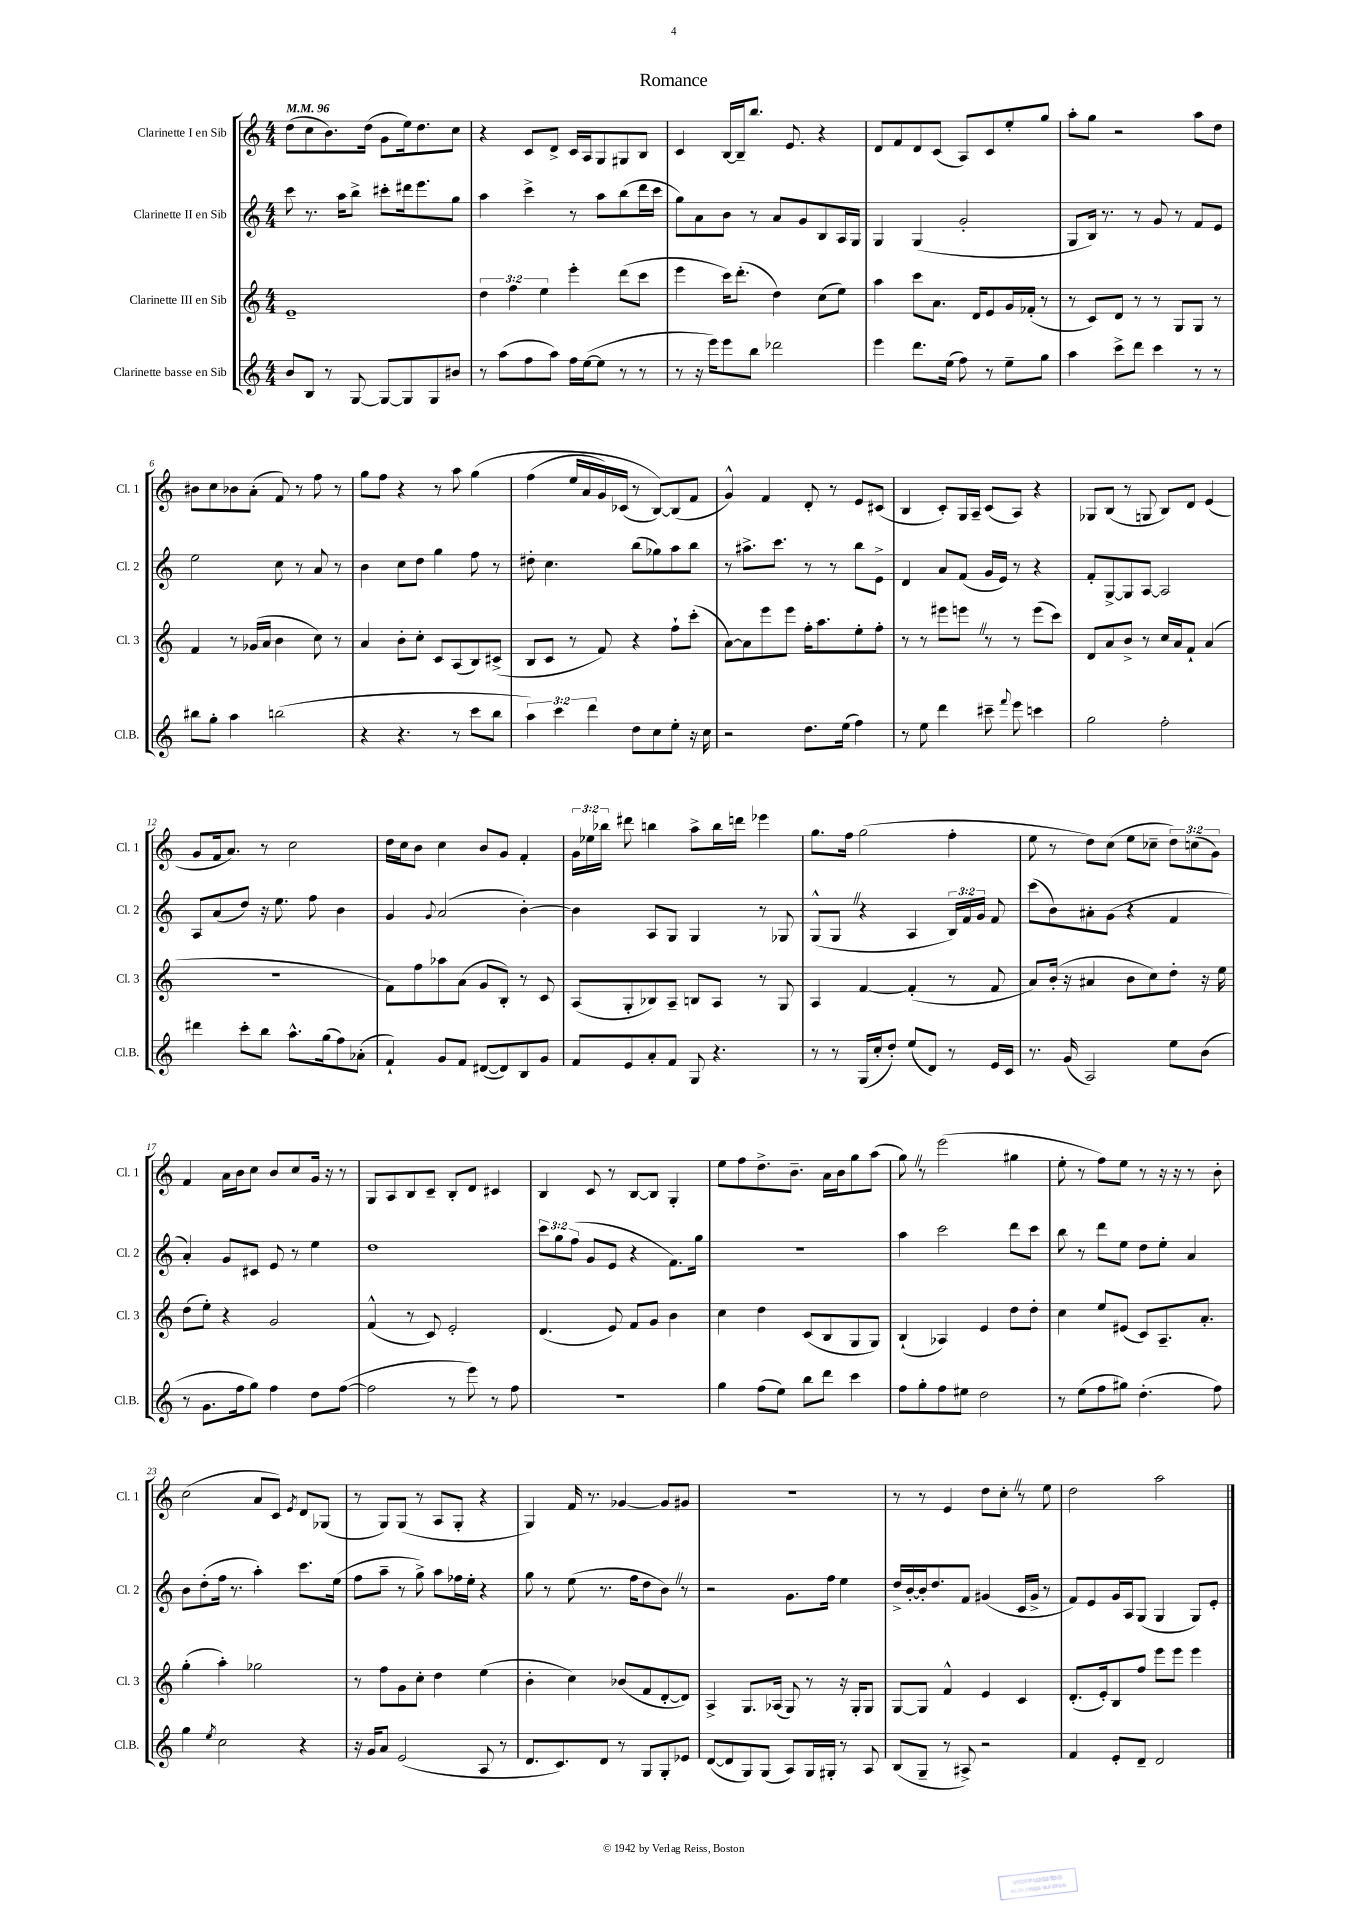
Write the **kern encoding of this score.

**kern	**kern	**kern	**kern
*part4	*part3	*part2	*part1
*staff4	*staff3	*staff2	*staff1
*I"Clarinette basse en Sib	*I"Clarinette III en Sib	*I"Clarinette II en Sib	*I"Clarinette I en Sib
*I'Cl.B.	*I'Cl. 3	*I'Cl. 2	*I'Cl. 1
*clefG2	*clefG2	*clefG2	*clefG2
*k[]	*k[]	*k[]	*k[]
*M4/4	*M4/4	*M4/4	*M4/4
*MM96	*MM96	*MM96	*MM96
=1	=1	=1	=1
8b/L	1e~	8ccc\	(8dd\L
8B/J	.	8.r	8cc\
8r	.	.	8.b\)
.	.	16aa\KL	.
[8G/	.	8bb^\J	.
.	.	.	(16dd\Jk
8G/L_	.	8ccc#X'\L	8g\L
8G/]	.	16ddd#X\k	16ee\k)
.	.	8.eee\	8.dd\
8G/	.	.	.
8b#X/J	.	8gg\J	8cc\J
=2	=2	=2	=2
8r	6dd\	4aa\	4r
(8aa\L	.	.	.
.	6ff\	.	.
8ff\	.	4ccc^\	8c/L
.	6ee\	.	.
8aa\J)	.	.	8d^/J
16ff\LL	4eee'\	8r	16c/LL
([16ee\J	.	.	16A/J
8ee\J]	.	8aa\L	8G/
8r	(8ddd\L	(8bb\	8G#X/
8r	8ccc\J	16ddd\L	8B/J
.	.	16ccc\JJ	.
=3	=3	=3	=3
8r	4eee\	8gg\L)	4c/
16r	.	8a\	.
16eee\KL)	.	.	.
8eee\	16ccc\KL)	8b\J	[16B/LL
.	(8.ddd'\J	.	16B~/J]
8bb\J	.	8r	8.bb/J
2ddd-X\	4dd\)	8a/L	.
.	.	.	8.e/
.	.	8g/	.
.	(8cc\L	8B/	4r
.	8ee\J)	16A/L	.
.	.	16G/JJ	.
=4	=4	=4	=4
4eee\	4aa\	4G/	8d/L
.	.	.	8f/
8.ddd\L	8ccc\L	(4G/	8d/
.	8.a\J	.	(8c/J
(16ee\Jk	.	.	.
8ff\)	.	2g'/	8A/L)
.	16d/KL	.	.
8r	8e/	.	8c/
8ee~\L	16g/L	.	8ee'/
.	(16f-X'/JJ	.	.
8gg\J	8r	.	8gg/J
=5	=5	=5	=5
4aa\	8r	8G/L	8aa'\L
.	8c/L)	16B/Jk)	8gg\J
.	.	8.r	.
8ccc^\L	8d/J	.	2r
8ddd\J	8r	8r	.
4ccc\	8r	8g/	.
.	8G/L	8r	.
8r	8G/J	8f/L	8aa\L
8r	8r	8e/J	8dd\J
!!LO:LB:g=z
=6	=6	=6	=6
8bb#X\L	4f/	2ee\	8b#X\L
8gg'\J	.	.	8cc\
4aa\	8r	.	8b-X\
.	(16g-X/LL	.	(8a'\J
.	16a/JJ	.	.
(2bbn\	4b\	8cc\	8f/)
.	.	8r	8r
.	8cc\)	8a/	8ff\
.	8r	8r	8r
=7	=7	=7	=7
4r	4a/	4b\	8gg\L
.	.	.	8ff\J
4.r	8b'\L	8cc\L	4r
.	8cc'\J	8dd\J	.
.	8c/L	4gg\	8r
8r	(8A/	.	8aa\
8ccc\L	8B/)	8ff\	(4gg\
8bb\J	(8c#X^/J	8r	.
=8	=8	=8	=8
6aa\)	8B/L	8dd#X'\	(4ff\
.	8c/J	4.cc\	.
6ccc\	.	.	.
.	8r	.	16ee/LL
.	.	.	16a/
6ddd\	.	.	.
.	8f/)	.	16g/)
.	.	.	(16c-X/JJ
8dd\L	4r	(8bb\L	8r
8cc\	.	8gg-X\)	[8B/L))
8ee'\J	8ff`\L	8aa\	(8B/]
16r	(8ccc'\J	8bb\J	8f/J
16cc\	.	.	.
=9	=9	=9	=9
2r	[8a\L)	8r	4g^^/)
.	8a\]	8.aa#X^\L	.
.	8eee\	.	4f/
.	.	8.ccc\J	.
.	8eee\J	.	.
8.dd\L	16ff'\KL	8r	8d'/
.	8.aa\	.	.
.	.	8r	8r
(16ee\Jk	.	.	.
4ff\)	8ee'\	8bb\L	8e/L
.	8ff'\J	8e^\J	(8c#X/J
=10	=10	=10	=10
8r	8r	4d/	4B/
8ee\	8r	.	.
4ddd\	8eee#X\L	8a/L	8c'/L)
.	8eeenZ\J	(8f/J	16G/L
.	.	.	16A~/JJ
8ccc#X~\	8r	16g/LL	(8c/L
.	.	16e/JJ)	.
8qqfff/	.	.	.
8eee\	8r	8r	8A/J)
4cccn\	(8eee\L	4r	4r
.	8ccc\J)	.	.
=11	=11	=11	=11
2gg\	8d/L	8f'/L	8G-X/L
.	8a/	[8G^/	(8B/J
.	8b^/J	8G/]	8r
.	8r	[8A/J	8Gn/
2ff'\	16cc/LL	2A/]	8B/L)
.	16a/J	.	.
.	8f`/J	.	8d/J
.	(4a/	.	(4e/
!!LO:LB:g=z
=12	=12	=12	=12
4ddd#X\	1r	8A/L	8g/L
.	.	(8a/	16f/k
.	.	.	8.a/J)
8ccc'\L	.	8dd/J)	.
8bb\J	.	16r	8r
.	.	8.ee\	.
8.aa^^\L	.	.	2cc\
.	.	8ff\	.
(16gg\k	.	.	.
8ff\)	.	4b\	.
(8a-X'\J	.	.	.
=13	=13	=13	=13
4f`/)	8f\L)	4g/	16dd\LL
.	.	.	16cc\J
.	8ff\	.	8b\J
.	.	8qqg/	.
8g/L	8aa-X\	(2a/	4cc\
8f/J	(8a\J	.	.
([8d#X/L	8g/L	.	8b/L
8d#/])	8B'/J)	.	8g/J
8B/	8r	[4b'\)	4f'/
8g/J	8c/	.	.
=14	=14	=14	=14
8f/L	(8A/L	4b\]	24g\LL
.	.	.	24ee-X\
.	.	.	24bb-X\JJ
8e/	8G'/	.	8ddd#X\
8a'/	8B-X/)	8A/L	4bbn\
8f/J	8A~/J	8G/J	.
8G/	8Bn/L	4G/	8aa^\L
4.r	8A/J	.	16bb\L
.	.	.	16dddn\JJ
.	8r	8r	4eee-X\
.	8G/	8G-X/	.
=15	=15	=15	=15
8r	4A/	(8G^^/L	8.gg\L
8r	.	8GZ/J	.
.	.	.	16ff\Jk
(16G/LL	[4f/	4r	(2gg\
16cc'/J	.	.	.
8dd'/J)	.	.	.
(8ee/L	(4f'/]	4A/	.
8d/J)	.	.	.
8r	8r	24B/LL)	4ff'\
.	.	24f/	.
.	.	24g/JJ	.
16e/LL	8f/	8f/	.
16c/JJ	.	.	.
=16	=16	=16	=16
8.r	8a/L)	(8ccc\L	8ee\
.	(16b'/Jk	8b\)	8r
(16g/	16r	.	.
2A/)	4a#X/	8a#X'\	8dd\L)
.	.	(8g\J	(8cc\J
.	8b\L	4r	8ee\L
.	8cc\)	.	8cc-X~\J
8ee\L	8dd'\J	4f/	12dd\L)
.	.	.	(12ccn\
(8b\J	16r	.	.
.	.	.	12g\J)
.	16ee\	.	.
!!LO:LB:g=z
=17	=17	=17	=17
8r	(8dd\L	4a'/)	4f/
8.g\L	8ee'\J)	.	.
.	4r	8g/L	16a\LL
16ff\k	.	.	16b\J
8gg\J)	.	8c#X/J	8cc\J
4ff\	2g/	8e/	8b/L
.	.	8r	8cc/
8dd\L	.	4ee\	16g/Jk
.	.	.	16r
([8ff\J	.	.	8r
=18	=18	=18	=18
2ff\]	(4f^^/	1dd	8G/L
.	.	.	8A/
.	8r	.	8B/
.	8c/)	.	8c~/J
8r	2e'/	.	8B'/L
8eee\)	.	.	8d/J
8r	.	.	4c#X/
8ff\	.	.	.
=19	=19	=19	=19
1r	(4.d/	12ccc\L	4B/
.	.	12gg\	.
.	.	(12ff\J	.
.	.	8g/L	8c/
.	8e/)	8e/J	8r
.	8f/L	4r	[8B/L
.	8g/J	.	8B/J]
.	4b\	8.f\L)	4G'/
.	.	16gg\Jk	.
=20	=20	=20	=20
4gg\	4cc\	1r	8ee\L
.	.	.	8ff\
(8ff\L	4dd\	.	8.dd^\
8ee\J)	.	.	.
.	.	.	8.b~\J
8bb\L	(8c/L	.	.
8ddd\J	8B/	.	16a\LL
.	.	.	16b\J
4ccc\	8G/	.	8gg\
.	8G/J)	.	(8aa\J
=21	=21	=21	=21
8ff\L	(4B`/	4aa\	8ggZ\)
8gg'\	.	.	8r
8ff\	4A-X/)	2ccc\	(2eee\
8ee#X\J	.	.	.
2dd\	4e/	.	.
.	8dd\L	8ddd\L	4gg#X\
.	8dd'\J	8ccc\J	.
=22	=22	=22	=22
8r	4cc\	8bb\	8ee'\
(8ee\L	.	8r	8r
8ff\	8ee/L	8ddd\L	8ff\L)
8gg#X\J)	(8e#X/J	8ee\J	8ee\J
(4.dd'\	8c/L)	8dd\L	8r
.	8.A~/	8ee'\J	16r
.	.	.	16r
.	.	4a/	8r
.	8.a'/J	.	.
8ff\)	.	.	8b'\
!!LO:LB:g=z
=23	=23	=23	=23
4gg\	(4gg'\	8b\L	(2cc\
.	.	(8dd'\	.
8qee/	.	.	.
2cc\	4aa'\)	16ff\Jk	.
.	.	8.r	.
.	2gg-X\	4aa'\)	8a/L
.	.	.	8c/J)
.	.	.	8qe/
4r	.	8.ccc\L	8d/L
.	.	.	(8G-X/J
.	.	(16ee\Jk	.
=24	=24	=24	=24
16r	8r	8ff\L	8r
16g/KL	.	.	.
8a/J	8ff\L	8aa~\J	8G/L)
(2e/	8g\	8r	(8G/J
.	8cc'\J	8gg^\)	8r
.	4dd\	8aa\L	8A/L
.	.	16ff-X\L	8G'/J
.	.	16ee'\JJ	.
8A/	(4ee\	4r	4r
8r	.	.	.
=25	=25	=25	=25
8.d/L	4b'\	8gg\	4G/)
.	.	8r	.
8.c/)	.	.	.
.	4cc\)	(8ee\	16f/
.	.	.	8.r
8d/J	.	8.r	.
8r	(8b-X/L	.	[4g-X/
.	.	16ff\KL	.
8G/L	8f/	8dd\	.
8G'/	[8d'/	8bZ\J)	8g-/L]
8e-X/J	8d/J])	8r	8g#X/J
=26	=26	=26	=26
([8d/L	4A^/	2r	1r
8d/]	.	.	.
8G/)	8.G/L	.	.
(8G/J	.	.	.
.	(16A-X/Jk	.	.
8A/L)	8G/)	8.g\L	.
16G/L	8r	.	.
16G#X'/JJ	.	16ff\Jk	.
8r	16r	4ee\	.
.	16G'/KL	.	.
8A/	8G/J	.	.
=27	=27	=27	=27
(8B/L	[8G/L	16dd^/LL	8r
.	.	[16b'/	.
8G~/J	8G/J]	16b'/J]	8r
.	.	8.dd/	.
8r	4f^^/	.	4e/
8A#X^/)	.	8f/J	.
2r	4e/	(4g#X/	8dd\L
.	.	.	8cc'Z\J
.	4c/	16c/LL	8r
.	.	16g#^/JJ	.
.	.	8r	8ee\
=28	=28	=28	=28
4f/	(8.d'/L	8f/L)	2dd\
.	.	8e/	.
.	16e'/k)	.	.
8e'/L	8B/	16g/L	.
.	.	16A/J	.
8d~/J	8ff/J	(8G/J	.
2d/	8eee\L	4G/	2aa\
.	8eee\J	.	.
.	4eee\	8G/L)	.
.	.	8e'/J	.
==	==	==	==
*-	*-	*-	*-
